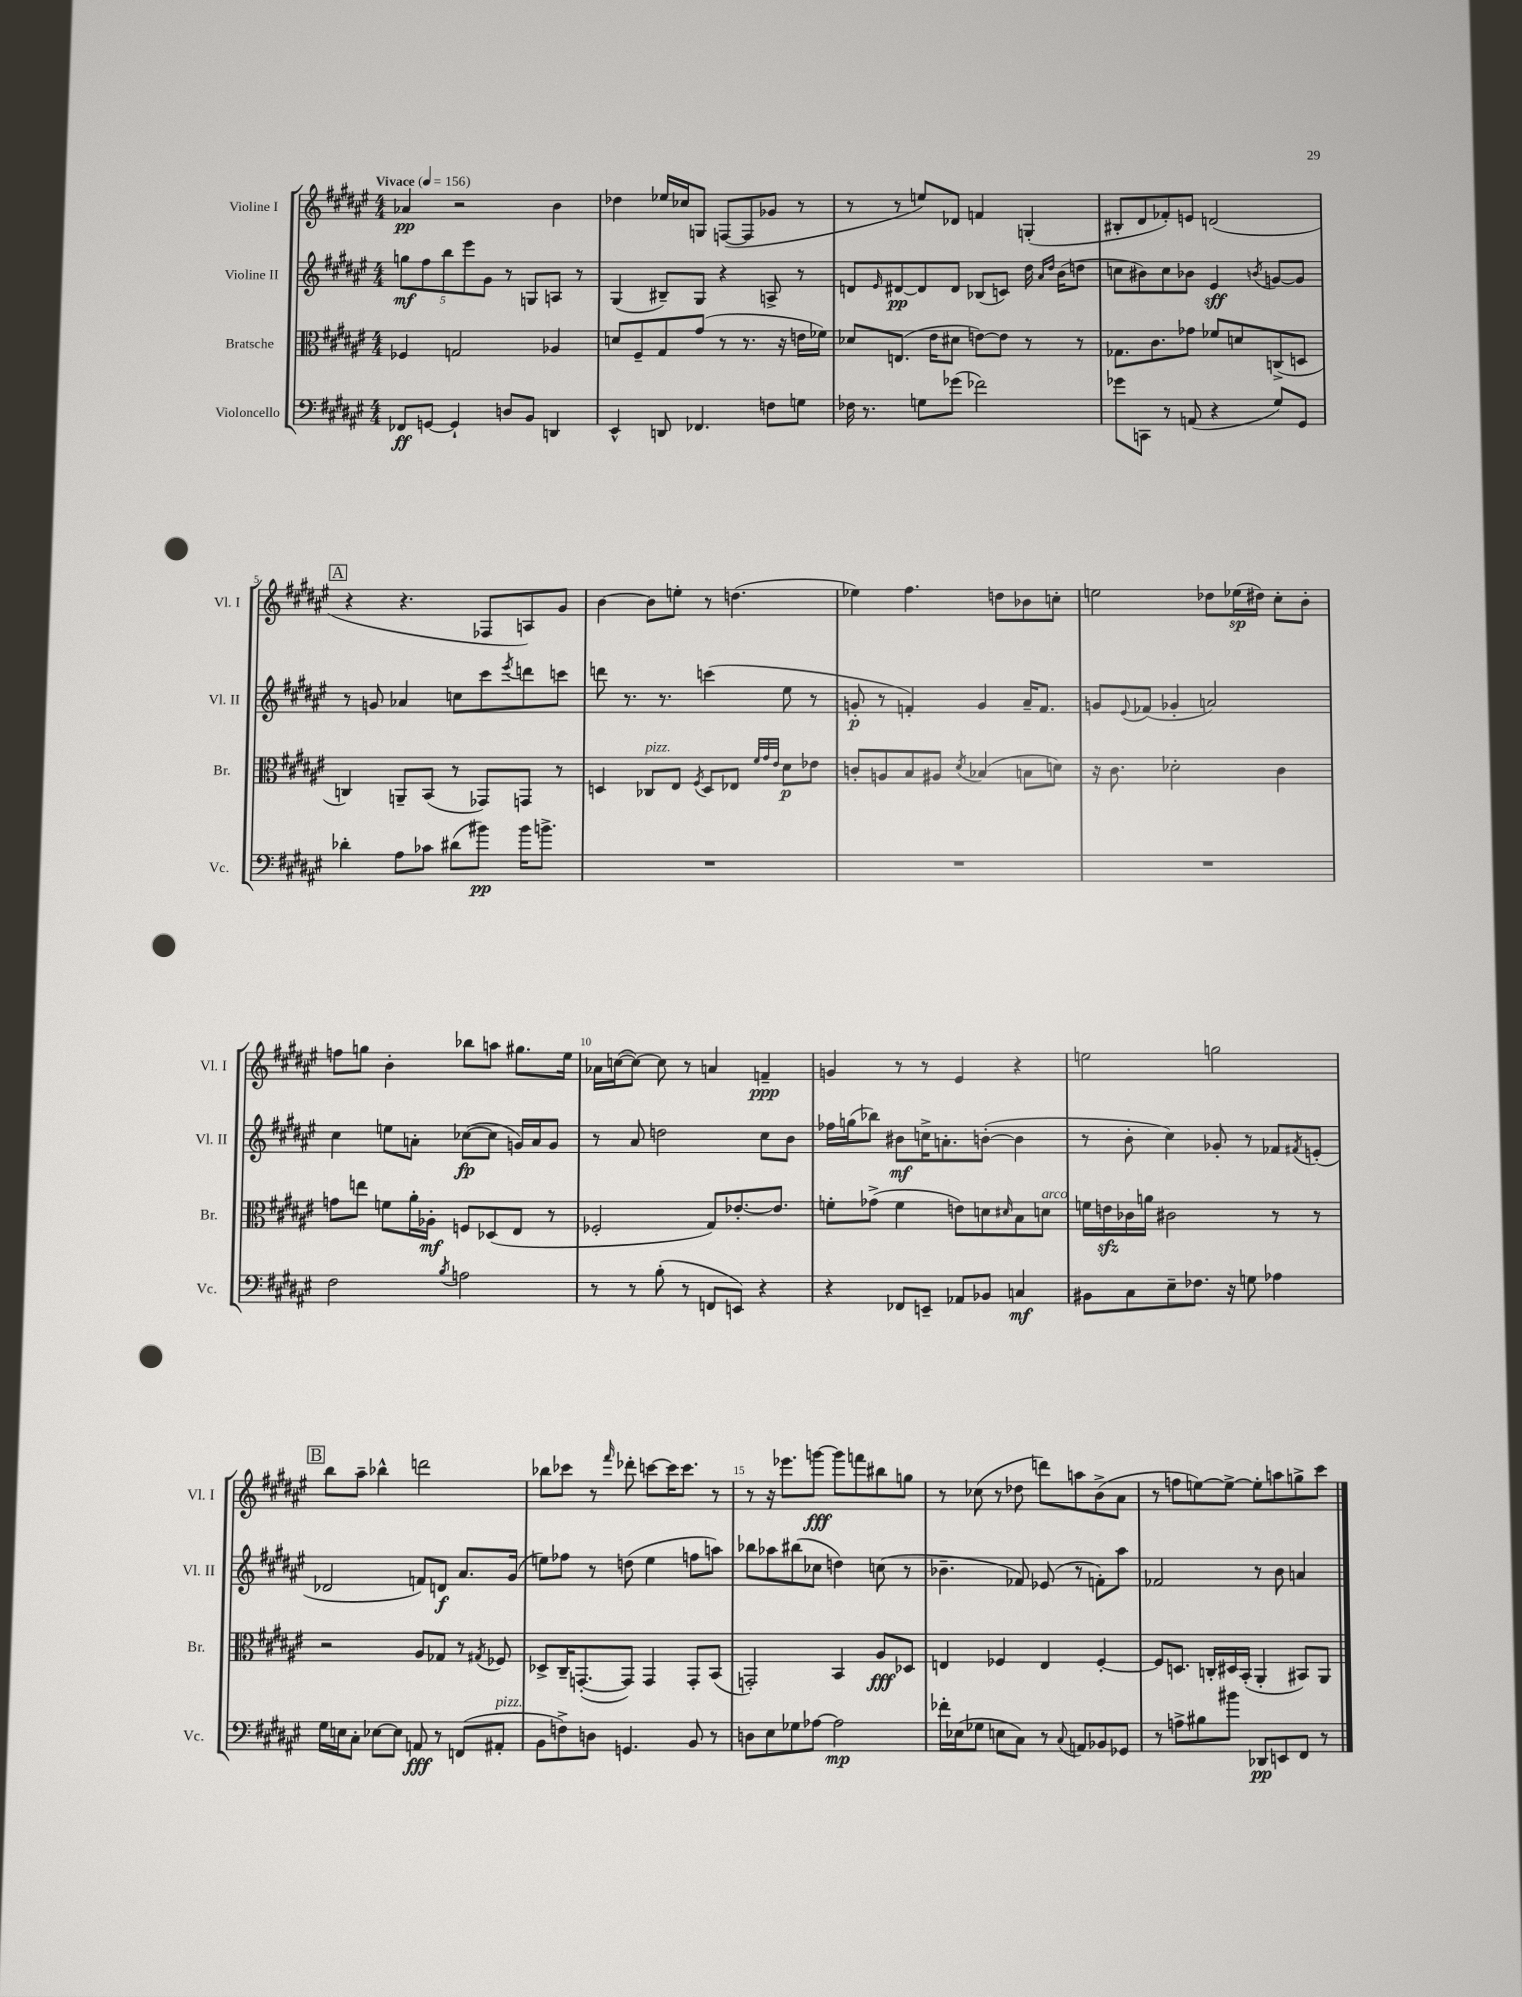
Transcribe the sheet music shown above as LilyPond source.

<<
\new StaffGroup <<
\new Staff = "s0" \with { instrumentName = "Violine I" shortInstrumentName = "Vl. I" } {
    \clef treble \key fis \major \numericTimeSignature \time 4/4 \tempo "Vivace" 4 = 156
    aes'4\pp r2 b'4 |
    des''4 ees''16 ces''16 g8 f8~( f8 ges'8 r8 |
    r8 r8 e''8) des'8 f'4 g4-.( |
    bis8-. dis'8 fes'8-.) e'8 d'2( |
    \mark \markup { \box "A" } r4 r4. fes8 a8) gis'8 |
    b'4~ b'8 e''8-. r8 d''4.( |
    ees''4) fis''4. d''8 bes'8 c''8-. |
    e''2 des''8 ees''16\sp( dis''16) cis''8-. b'8-. |
    f''8 g''8 b'4-. bes''8 a''8 gis''8. eis''16 |
    aes'16 c''16~( c''8~) c''8 r8 a'4 f'4--\ppp |
    g'4 r8 r8 eis'4 r4 |
    e''2 g''2 |
    \mark \markup { \box "B" } b''8 ais''8-- bes''4-^ d'''2 |
    bes''8 ces'''8 r8 \grace { fis'''16 } des'''8-. c'''8~ c'''16 c'''8. r8 |
    r8 r16 ees'''8. g'''8~\fff g'''8 f'''8 bis''8 g''8 |
    r8 ces''8( r8 des''8 d'''8) a''8 b'8->( ais'8 |
    r8 f''8 e''8~) e''8~-> e''8-. a''8 g''8-> cis'''8 \bar "|." |
}
\new Staff = "s1" \with { instrumentName = "Violine II" shortInstrumentName = "Vl. II" } {
    \clef treble \key fis \major \numericTimeSignature \time 4/4
    \tuplet 5/4 { g''8\mf fis''8 b''8 eis'''8 gis'8 } r8 g8 a8 r8 |
    gis4( bis8--) gis8 r4 a8-> r8 |
    d'8 \grace { eis'16 } dis'8~\pp dis'8 dis'8 bes8( c'8) dis''16 \grace { ais'16 dis''16 } b'16( d''8 |
    c''8 bis'8) c''8 bes'8 eis'4\sff \acciaccatura { b'8 } g'8~ g'8 |
    \mark \markup { \box "A" } r8 g'8 aes'4 c''8 cis'''8 \acciaccatura { eis'''8 } d'''8 c'''8 |
    d'''8 r8. r8. c'''4( eis''8 r8 |
    g'8-.\p r8 f'4-.) g'4 ais'16-- f'8. |
    g'8 \appoggiatura { eis'8 } fes'8( ges'4-. a'2) |
    cis''4 e''8 a'8-. ces''8~\fp( ces''8 g'16) a'16 g'8 |
    r8 ais'8 d''2 cis''8 b'8 |
    fes''16 g''16( bes''8) bis'8\mf c''16-> a'8.-. b'8~-.( b'4 |
    r8 b'8-. cis''4) ges'8-. r8 fes'8 \acciaccatura { fis'8 } e'8-.( |
    \mark \markup { \box "B" } des'2 f'8) d'8\f ais'8. gis'16( |
    e''8) fes''8 r8 d''8( e''4 f''8 a''8) |
    bes''8 aes''8 bis''8( ces''8 d''4) c''8( r8 |
    bes'4.-- fes'8) ees'8( r8 f'8-.) ais''8 |
    fes'2 r8 b'8 a'4 \bar "|." |
}
\new Staff = "s2" \with { instrumentName = "Bratsche" shortInstrumentName = "Br." } {
    \clef alto \key fis \major \numericTimeSignature \time 4/4
    fes4 g2 aes4 |
    d'8 fis8-- gis8 gis'8( r8 r8. r16 e'16 fes'16) |
    des'8 e8.( eis'16 dis'8 e'8~) e'8 r8 r8 |
    ges8. cis'8. ges'8 fes'8 d'8 c8->( d8 |
    \mark \markup { \box "A" } c4) a,8-- b,8( r8 ges,8) g,8 r8 |
    d4 ces8^\markup { \italic "pizz." } eis8 \acciaccatura { fis8 } d8 ees8 \grace { fis'32 gis'32 eis'32 } dis'8\p ees'8 |
    c'8-. a8 b8 ais8 \acciaccatura { dis'8 } bes4( b8 d'8) |
    r16 cis'8. des'2-. cis'4 |
    g'8 e''8 f'8 ais'16-. aes16-.\mf f8 des8( eis8 r8 |
    fes2-. gis8) ees'8.~-. ees'8. |
    f'8-. ges'8->( f'4 e'8) d'8 \grace { dis'16 } b8 d'8^\markup { \italic "arco" } |
    f'16 e'16\sfz ces'16 a'16 cis'2 r8 r8 |
    \mark \markup { \box "B" } r2 ais8 ges8 r8 \acciaccatura { gis8 } fes8 |
    des8-> cis16-- g,8.~-.( g,8) g,4 g,8-. b,8( |
    g,2-.) b,4 ais8\fff des8 |
    e4 fes4 e4 fes4~-. |
    fes8 d8. c16-. dis16 b,16-.( ais,4-. bis,8) ais,8 \bar "|." |
}
\new Staff = "s3" \with { instrumentName = "Violoncello" shortInstrumentName = "Vc." } {
    \clef bass \key fis \major \numericTimeSignature \time 4/4
    fes,8\ff g,8~ g,4-! d8 b,8 d,4 |
    eis,4-^ d,8 fes,4. f8 g8 |
    fes16 r8. g8 ges'8( fes'2) |
    ges'8 c,8 r8 a,8( r4 gis8) gis,8 |
    \mark \markup { \box "A" } des'4-. ais8 ces'8 dis'8( bis'8\pp) bis'16 b'8.-> |
    R1 |
    R1 |
    R1 |
    fis2 \acciaccatura { b8 } a2 |
    r8 r8 b8-.( r8 f,8 e,8) r4 |
    r4 fes,8 e,8-- aes,8 bes,8 c4\mf |
    bis,8 cis8 eis8-- fes8. r16 g8 aes4 |
    \mark \markup { \box "B" } gis16 e16 cis8-. ees8~ ees8 a,8\fff r8 f,8( ais,8-.^\markup { \italic "pizz." } |
    b,8 f8->) d8 g,4. b,8 r8 |
    d8 eis8 ges8 aes8~ aes2\mp |
    fes'16-. ees16( ges8 e8 cis8) r8 \appoggiatura { cis8 } a,8 bes,8 ges,8 |
    r8 a8-> bis8 bis'8 des,8\pp e,8 fis,8 r8 \bar "|." |
}
>>
>>
\layout { \context { \Score \override BarNumber.break-visibility = ##(#f #t #t) barNumberVisibility = #(every-nth-bar-number-visible 5) } }
